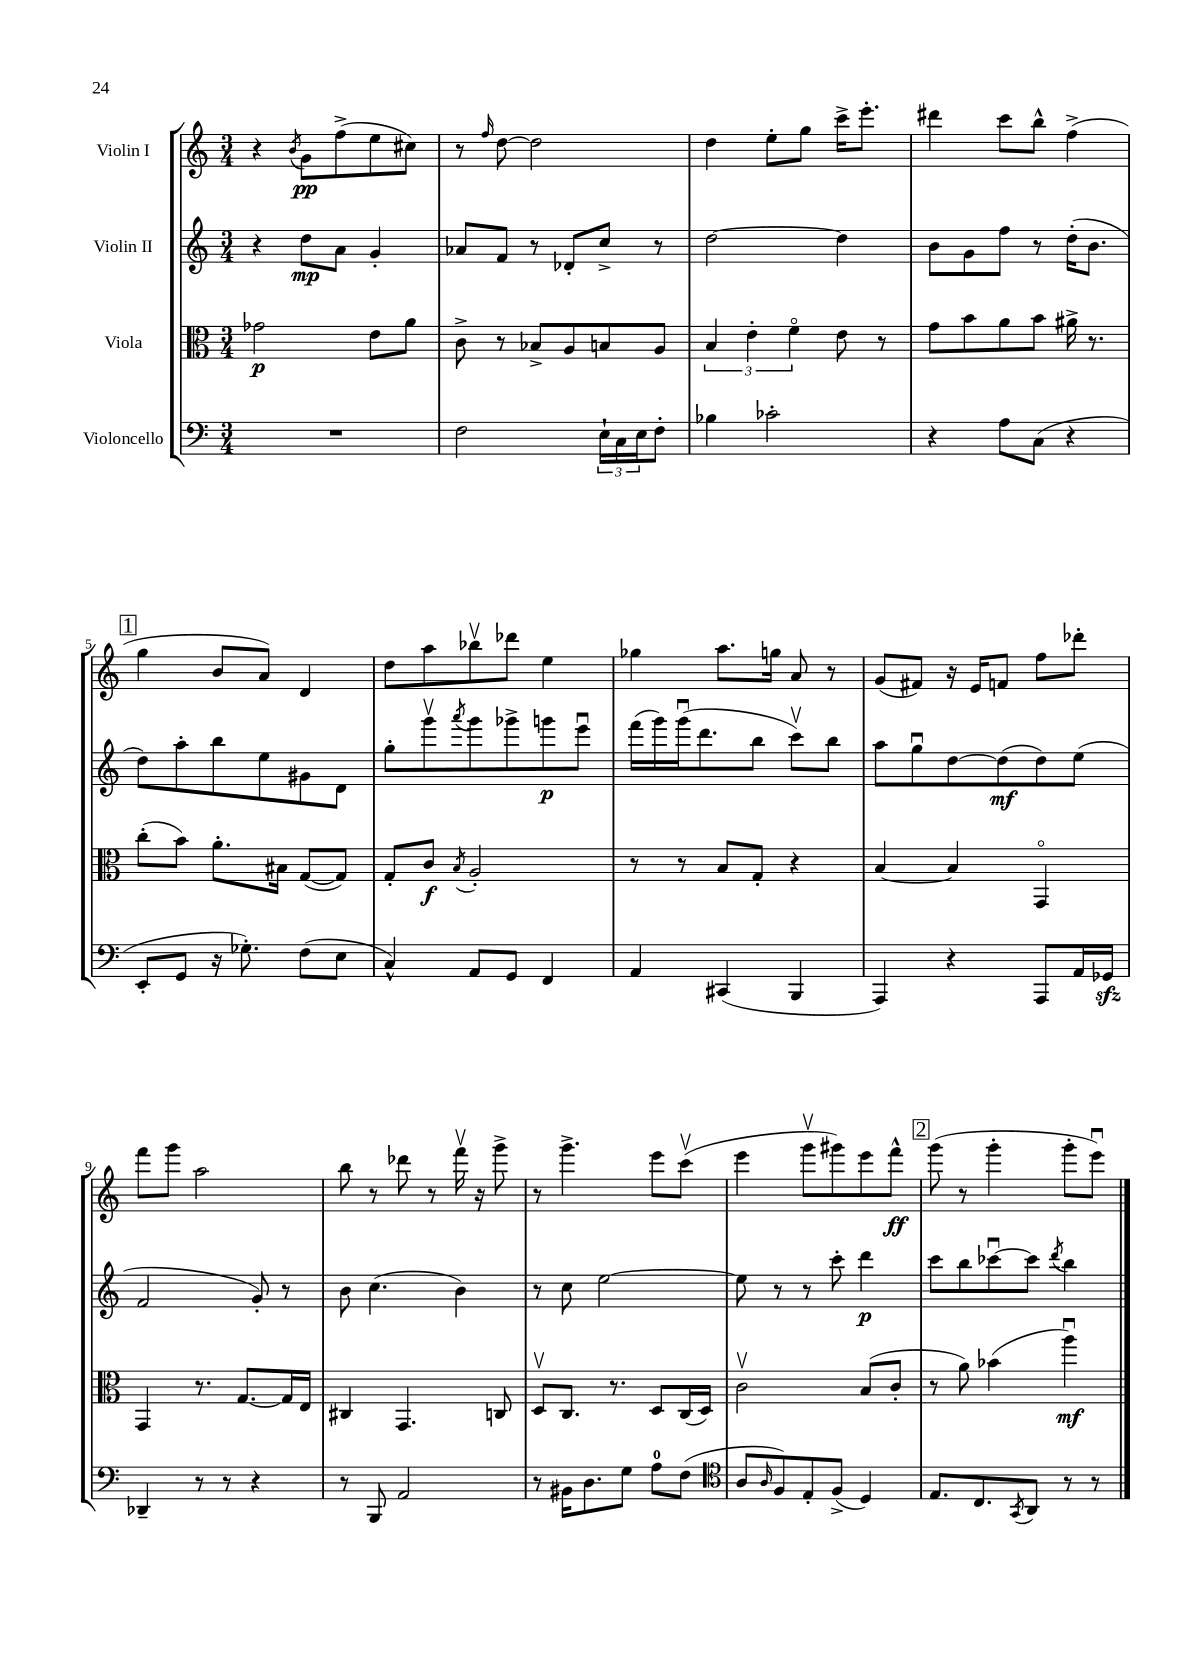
<<
\new StaffGroup <<
\new Staff = "s0" \with { instrumentName = "Violin I" } {
    \clef treble \key c \major \numericTimeSignature \time 3/4
    r4 \acciaccatura { b'8 } g'8\pp f''8->( e''8 cis''8) |
    r8 \grace { f''16 } d''8~ d''2 |
    d''4 e''8-. g''8 c'''16-> e'''8.-. |
    dis'''4 c'''8 b''8-^ f''4->( |
    \mark \markup { \box "1" } g''4 b'8 a'8) d'4 |
    d''8 a''8 bes''8\upbow des'''8 e''4 |
    ges''4 a''8. g''16 a'8 r8 |
    g'8( fis'8) r16 e'16 f'8 f''8 des'''8-. |
    f'''8 g'''8 a''2 |
    b''8 r8 des'''8 r8 f'''16\upbow r16 g'''8-> |
    r8 g'''4.-> e'''8 c'''8\upbow( |
    e'''4 g'''8\upbow gis'''8) e'''8 f'''8-^\ff |
    \mark \markup { \box "2" } g'''8( r8 g'''4-. g'''8-. e'''8\downbow) \bar "|." |
}
\new Staff = "s1" \with { instrumentName = "Violin II" } {
    \clef treble \key c \major \numericTimeSignature \time 3/4
    r4 d''8\mp a'8 g'4-. |
    aes'8 f'8 r8 des'8-. c''8-> r8 |
    d''2~ d''4 |
    b'8 g'8 f''8 r8 d''16-.( b'8. |
    \mark \markup { \box "1" } d''8) a''8-. b''8 e''8 gis'8 d'8 |
    g''8-. g'''8\upbow \acciaccatura { a'''8 } g'''8 ges'''8-> g'''8\p e'''8\downbow |
    f'''16( g'''16) g'''16\downbow( d'''8. b''8 c'''8\upbow) b''8 |
    a''8 g''8\downbow d''8~ d''8\mf( d''8) e''8( |
    f'2 g'8-.) r8 |
    b'8 c''4.( b'4) |
    r8 c''8 e''2~ |
    e''8 r8 r8 c'''8-. d'''4\p |
    \mark \markup { \box "2" } c'''8 b''8 ces'''8~\downbow ces'''8 \acciaccatura { d'''8 } b''4 \bar "|." |
}
\new Staff = "s2" \with { instrumentName = "Viola" } {
    \clef alto \key c \major \numericTimeSignature \time 3/4
    ges'2\p e'8 a'8 |
    c'8-> r8 bes8-> a8 b8 a8 |
    \tuplet 3/2 { b4 e'4-. f'4\flageolet } e'8 r8 |
    g'8 b'8 a'8 b'8 ais'16-> r8. |
    \mark \markup { \box "1" } c''8-.( b'8) a'8.-. bis16 g8~( g8) |
    g8-. c'8\f \acciaccatura { b8 } a2-. |
    r8 r8 b8 g8-. r4 |
    b4~ b4 g,4\flageolet |
    g,4 r8. g8.~ g16 e16 |
    cis4 g,4. c8 |
    d8\upbow c8. r8. d8 c16( d16) |
    c'2\upbow b8( c'8-. |
    \mark \markup { \box "2" } r8 a'8) bes'4( a''4\downbow\mf) \bar "|." |
}
\new Staff = "s3" \with { instrumentName = "Violoncello" } {
    \clef bass \key c \major \numericTimeSignature \time 3/4
    R2. |
    f2 \tuplet 3/2 { e16-! c16 e16 } f8-. |
    bes4 ces'2-. |
    r4 a8 c8( r4 |
    \mark \markup { \box "1" } e,8-. g,8 r16 ges8.-.) f8( e8 |
    c4-^) a,8 g,8 f,4 |
    a,4 cis,4( b,,4 |
    a,,4) r4 a,,8 a,16 ges,16\sfz |
    des,4-- r8 r8 r4 |
    r8 b,,8 a,2 |
    r8 bis,16 d8. g8 a8-0 f8( |
    \clef tenor a8 \grace { a16 } f8) e8-. f8->( d4) |
    \mark \markup { \box "2" } e8. c8. \acciaccatura { g,8 } a,8 r8 r8 \bar "|." |
}
>>
>>
